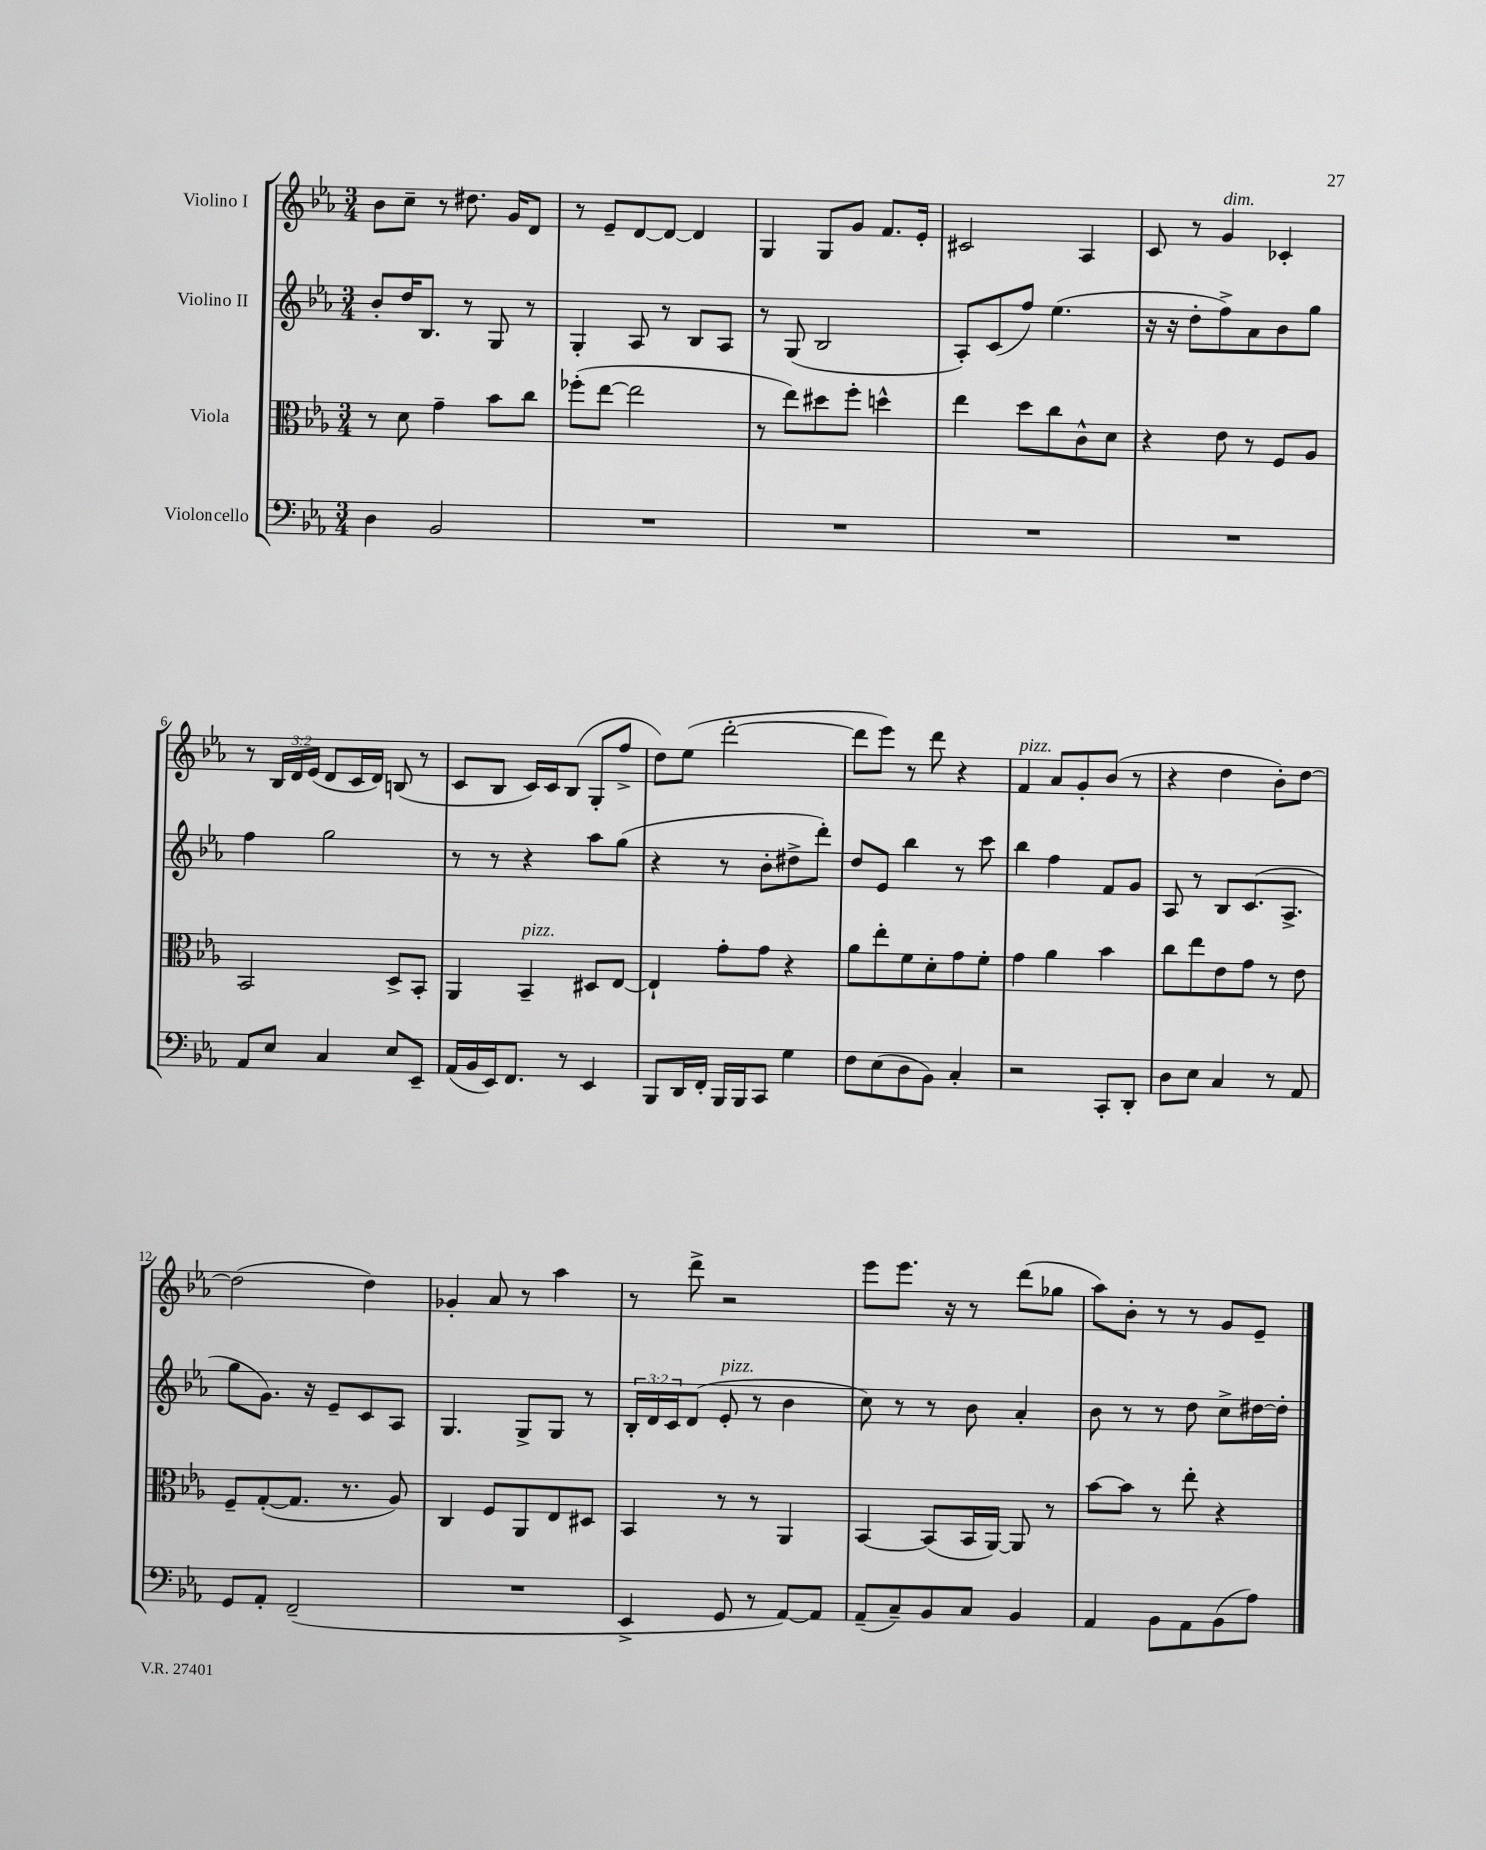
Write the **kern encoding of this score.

**kern	**kern	**kern	**kern
*staff4	*staff3	*staff2	*staff1
*clefF4	*clefC3	*clefG2	*clefG2
*k[b-e-a-]	*k[b-e-a-]	*k[b-e-a-]	*k[b-e-a-]
*M3/4	*M3/4	*M3/4	*M3/4
4D\	8r	8b-'/L	8b-\L
.	8d\	16dd/K	8cc~\J
.	.	8.B-/J	.
2BB-/	4g~\	.	8r
.	.	8r	8.dd#\
.	8b-\L	8G/	.
.	.	.	16g/LK
.	8cc\J	8r	8d/J
=	=	=	=
2.r	(8ff-'\L	4G'/	8r
.	[8ee-\J	.	8e-~/L
.	2ee-\]	8A-/	[8d/
.	.	8r	8d/_J
.	.	8B-/L	4d/]
.	.	8A-/J	.
=	=	=	=
2.r	8r	8r	4G/
.	8ee-\L)	(8G/	.
.	8dd#\	2B-/	8G/L
.	8ff'\J	.	8g/J
.	4dd^^\	.	8.f/L
.	.	.	16e-'/Jk
=	=	=	=
2.r	4ee-\	8A-'/L)	2c#/
.	.	(8c/	.
.	8dd\L	8ff/J)	.
.	8cc\	(4.ee-\	.
.	8c^^\	.	4A-/
.	8d\J	.	.
=	=	=	=
2.r	4r	16r	8c/
.	.	16r	.
.	.	8dd'\L	8r
.	8e-\	8ff^\)	4g/
.	8r	8a-\	.
.	8F/L	8b-\	4c-'/
.	8A-/J	8gg\J	.
=	=	=	=
8AA-/L	2BB-/	4ff\	8r
8E-/J	.	.	24B-/LL
.	.	.	24d/
.	.	.	(24e-/JJ
4C/	.	2gg\	8d/L
.	.	.	16c/L
.	.	.	16d/JJ)
8E-/L	8D^/L	.	(8B/
8EE-~/J	8BB-'/J	.	8r
=	=	=	=
(16AA-/LL	4AA-/	8r	8c/L
16BB-/	.	.	.
16EE-/J)	.	8r	8B-/J
8.FF/J	.	.	.
.	4BB-~/	4r	16c/LL)
.	.	.	16c/J
8r	.	.	(8B-/J
4EE-/	8D#/L	8aa-\L	8G'/L
.	[8E-/J	(8gg\J	8ff^/J
=	=	=	=
8BBB-/L	4E-`/]	4r	8dd\L)
16DD/L	.	.	(8ee-\J
16FF'/JJ	.	.	.
16BBB-/LL	8g'\L	8r	[2ddd'\
16BBB-/J	.	.	.
8CC/J	8g\J	8b-'\L	.
4G\	4r	8dd#^\	.
.	.	8ddd'\J)	.
=	=	=	=
8F\L	8a-\L	8dd/L	8ddd\]L
(8E-\	8ee-'\	8e-/J	8eee-\J)
8D\	8f\	4bb-\	8r
8BB-\J)	8d'\	.	8ddd\
4C'/	8g\	8r	4r
.	8f'\J	8ccc\	.
=	=	=	=
2r	4g\	4bb-\	4f/
.	4a-\	4ff\	8a-/L
.	.	.	8g'/
8CC'/L	4b-\	8f/L	(8b-/J
8DD'/J	.	8g/J	8r
=	=	=	=
8D\L	8cc\L	8A-/	4r
8E-\J	8ee-\	8r	.
4C/	8e-\	8B-/L	4dd\
.	8g\J	(8.c/	.
8r	8r	.	8b-'\L)
.	.	8.A-^/J	.
8AA-/	8e-\	.	[8dd\J
=	=	=	=
8GG/L	8F~/L	8gg\L	(2dd\]
8AA-'/J	([8G'/	8.g\J)	.
(2FF~/	8.G/]J	.	.
.	.	16r	.
.	.	8e-~/L	.
.	8.r	.	.
.	.	8c/	4dd\)
.	8A-/)	8A-/J	.
=	=	=	=
2.r	4C/	4.G/	4g-'/
.	8F/L	.	8a-/
.	8AA-/	8G^/L	8r
.	8E-/	8G/J	4aa-\
.	8D#/J	8r	.
=	=	=	=
4EE-^/	4BB-/	24B-'/LL	8r
.	.	24d/	.
.	.	24c/J	.
.	.	(8d/J	8ddd^\
8GG/	8r	8e-'/	2r
8r	8r	8r	.
[8AA-/L)	4AA-/	4b-\	.
8AA-/]J	.	.	.
=	=	=	=
(8AA-~/L	[4BB-/	8cc\)	8eee-\L
8C~/)	.	8r	8.eee-\J
8BB-/	(8BB-/]L	8r	.
.	.	.	16r
8C/J	16BB-/L	8b-\	8r
.	[16AA-/JJ)	.	.
4BB-/	8AA-/]	4a-'/	(8ddd\L
.	8r	.	8gg-\J
=	=	=	=
4AA-/	[8b-\L	8b-\	8aa-\L)
.	8b-\]J	8r	8b-'\J
8BB-\L	8r	8r	8r
8AA-\	8ee-'\	8dd\	8r
(8BB-\	4r	8cc^\L	8g/L
8A-\J)	.	[16dd#\L	8e-~/J
.	.	16dd#'\]JJ	.
==	==	==	==
*-	*-	*-	*-
